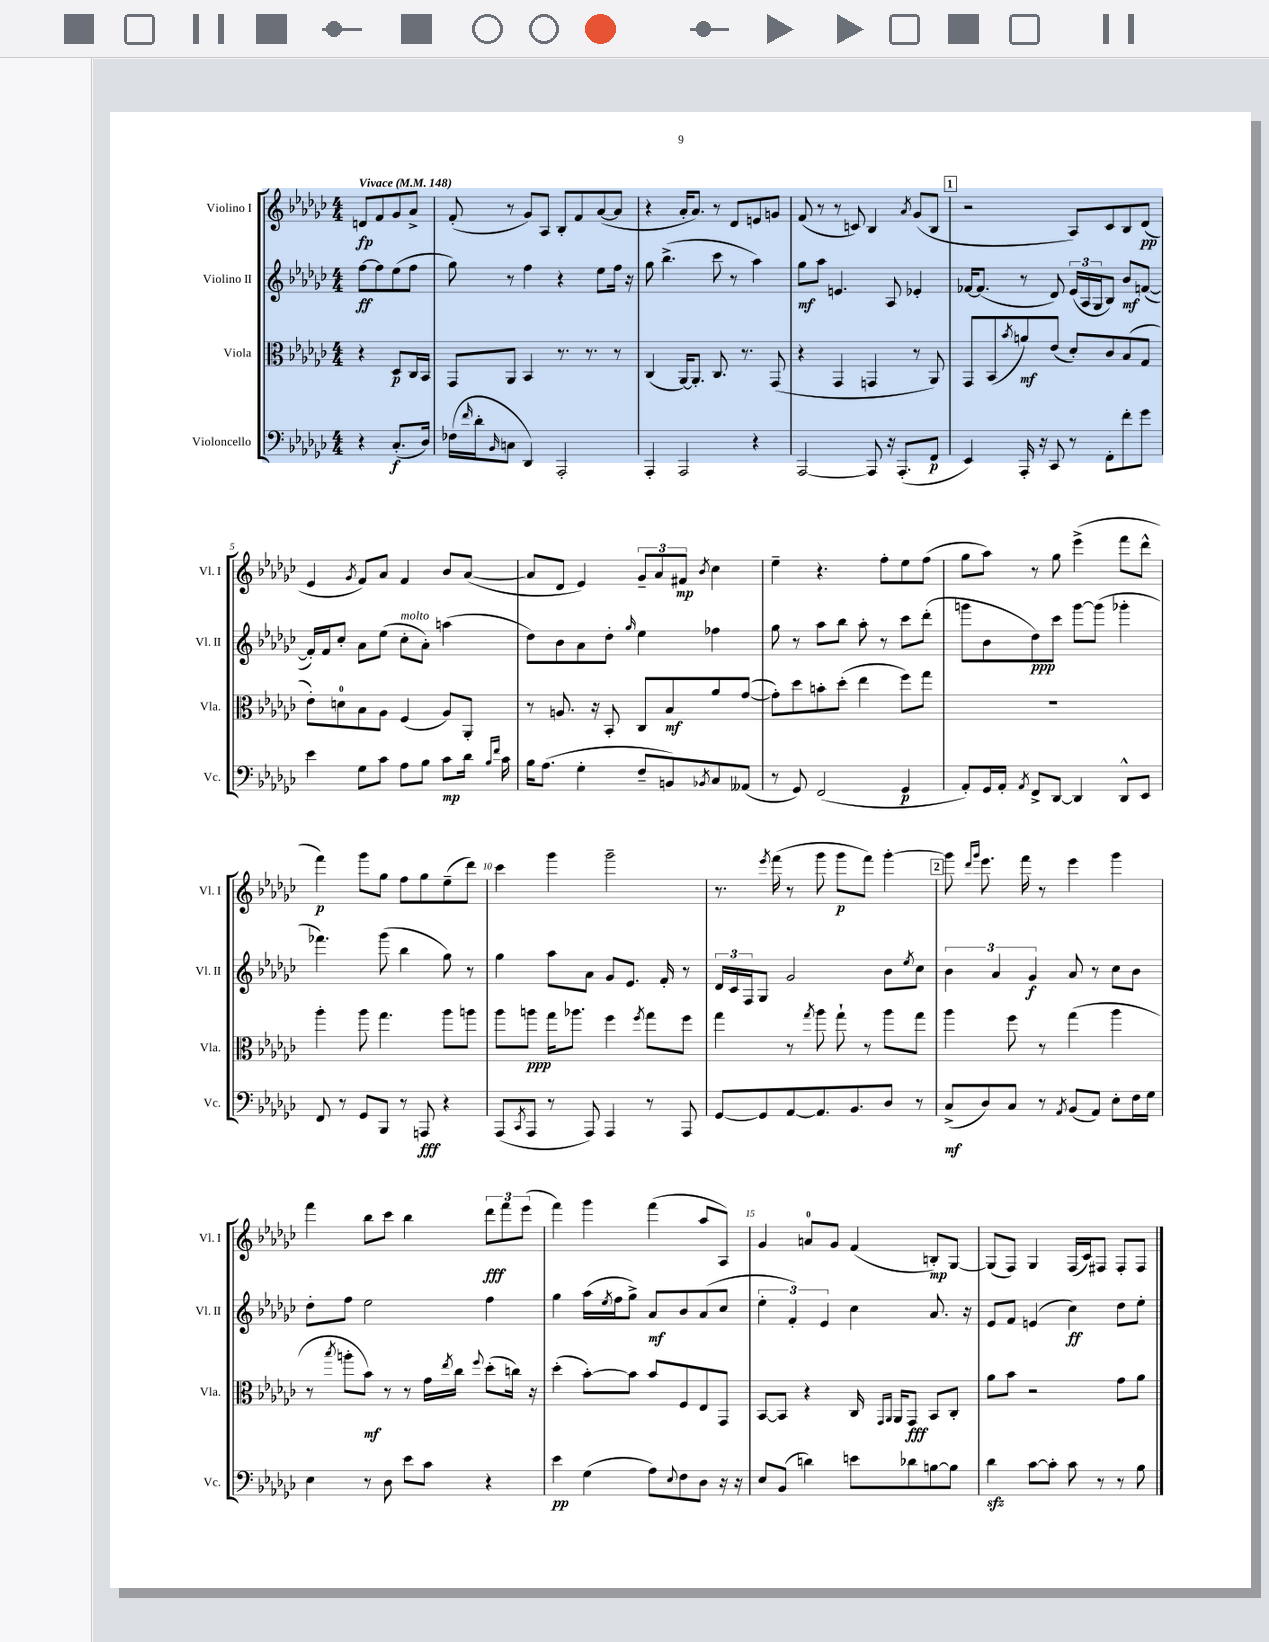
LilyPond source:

<<
\new StaffGroup <<
\new Staff = "s0" \with { instrumentName = "Violino I" shortInstrumentName = "Vl. I" } {
    \clef treble \key ges \major \numericTimeSignature \time 4/4 \partial 2 \tempo "Vivace" 4 = 148
    d'8\fp f'8 ges'8 aes'8-> |
    f'8-.( r8 ges'8) aes8 bes8-. f'8 aes'8~( aes'8 |
    r4 aes'16-. aes'8.) r8 des'8 e'8 g'8 |
    f'8( r8 r8 c'8) bes4 \acciaccatura { aes'8 } ges'8( bes8 |
    \mark \markup { \box "1" } r2 aes8) ces'8 bes8 des'8\pp( |
    ees'4 \acciaccatura { ges'8 } f'8) aes'8 f'4 bes'8 aes'8~( |
    aes'8 des'8 ees'4) \tuplet 3/2 { ges'8-- aes'8 fis'8\mp } \acciaccatura { bes'8 } ces''4 |
    ees''4-- r4. f''8-. ees''8 f''8( |
    ges''8 aes''8) r8 ges''8 ees'''4->( f'''8 des'''8-^ |
    f'''4\p) ges'''8 ges''8 f''8 ges''8 ees''8--( des'''8) |
    ces'''4 ges'''4 ges'''2-- |
    r8. \acciaccatura { ees'''8 } f'''16( r8 ges'''8 ges'''8\p f'''8) ges'''4~-. |
    \mark \markup { \box "2" } ges'''8 \grace { des'''16 ges'''16 } ees'''8. f'''16 r8 ees'''4 ges'''4 |
    f'''4 bes''8 ces'''8 bes''4 \tuplet 3/2 { des'''8\fff f'''8 ees'''8( } |
    f'''4) ges'''4 f'''4( aes''8 aes8) |
    ges'4 a'8-0 ges'8 f'4( b8-.\mp) ges8~ |
    ges8( f8) ges4 f16( ces'16) fis8 fis8-. fis8 \bar "|." |
}
\new Staff = "s1" \with { instrumentName = "Violino II" shortInstrumentName = "Vl. II" } {
    \clef treble \key ges \major \numericTimeSignature \time 4/4 \partial 2
    f''8~\ff f''8 ees''8( f''8 |
    ges''8) r8 f''4 r4 ees''8 f''16 r16 |
    ges''8 bes''4.->( ces'''8 r8 aes''4) |
    ges''8\mf aes''8 e'4. aes8 ees'4-. |
    \mark \markup { \box "1" } fes'16~ fes'8.( r8 des'8) \tuplet 3/2 { ees'16( aes16 ges16 } bes8) bes'8\mf f'8~( |
    f'16-.) f'16 ces''8-. aes'8 ees''8( ces''8-.^\markup { \italic "molto" } aes'8-.) a''4( |
    des''8) bes'8 aes'8 des''8-. \grace { ges''16 } ees''4 fes''4 |
    ges''8 r8 aes''8 bes''8 aes''8-. r8 ces'''8 des'''8-.( |
    g'''8 bes'8 des''8\ppp) ces'''8 g'''8~ g'''8( ges'''4-. |
    fes'''4.) ges'''8( bes''4 ges''8) r8 |
    ges''4 aes''8 aes'8 ges'8 ees'8. f'16-. r8 |
    \tuplet 3/2 { des'16 ces'16 f16 } ges8 ges'2 bes'8 \acciaccatura { ees''8 } ces''8 |
    \mark \markup { \box "2" } \tuplet 3/2 { bes'4 aes'4 ges'4\f } aes'8 r8 ces''8 bes'8 |
    des''8-. f''8 ees''2 f''4 |
    ges''4 aes''16( \acciaccatura { ees''8 } f''16 ges''8->) aes'8\mf bes'8 aes'8( ces''8 |
    \tuplet 3/2 { ees''4-. f'4-.) ees'4 } ces''4 aes'8. r16 |
    ees'8 f'8 e'4( ces''4\ff) des''8 ees''8-. \bar "|." |
}
\new Staff = "s2" \with { instrumentName = "Viola" shortInstrumentName = "Vla." } {
    \clef alto \key ges \major \numericTimeSignature \time 4/4 \partial 2
    r4 des8\p ces16 bes,16 |
    ges,8 aes,8 bes,4 r8. r8. r8 |
    ces4( aes,16~) aes,8.-. ces8. r8. ges,8( |
    r4 ges,4 g,4 r8 aes,8) |
    \mark \markup { \box "1" } ges,8 bes,8( \acciaccatura { bes'8 } a'8\mf) ees'8( des'8-.) ces'8 bes8( ges8 |
    ees'8-.) d'8-0 bes8 aes8 f4( aes8) aes,8-. |
    r8 a8. r16 bes,8-. ces8 bes8\mf aes'8 ges'8~( |
    ges'8-.) des''8 b'8-. des''8-.( ees''4 f''8) ges''8 |
    R1 |
    aes''4-. aes''8 ges''4. aes''8 a''8 |
    aes''8 a''8\ppp ges''16 aes''8. f''4 \acciaccatura { f''8 } ges''8 f''8 |
    ges''4 r8 \acciaccatura { ges''8 } aes''8 ges''8-! r8 aes''8 ges''8 |
    \mark \markup { \box "2" } aes''4 f''8 r8 ges''4( aes''4 |
    r8 \acciaccatura { bes''8 } a''8-. bes'8\mf) r8 r8 ges'16 \acciaccatura { ees''8 } ces''16 \appoggiatura { f''8 } des''8-.( c''16) r16 |
    des''4-.( bes'8~-.) bes'8 bes'8 f8 ees8 ges,8 |
    bes,8~ bes,8 r4 ces16 \grace { ges,16 aes,16 } aes,16 ges,8\fff bes,8 ces8-. |
    aes'8 bes'8 r2 ges'8 aes'8 \bar "|." |
}
\new Staff = "s3" \with { instrumentName = "Violoncello" shortInstrumentName = "Vc." } {
    \clef bass \key ges \major \numericTimeSignature \time 4/4 \partial 2
    r4 ces8.-.\f( des16) |
    fes16( \grace { f'16 } des'16-. \grace { bes,16 } c8 des,4) aes,,2-. |
    aes,,4-. aes,,2 r4 |
    aes,,2~ aes,,8 r16 aes,,8.-.( f,8\p |
    \mark \markup { \box "1" } ees,4) aes,,16-. r16 ces,8 r8 f,8-. f'8-. ges'8 |
    ees'4 ges8 ces'8 aes8 bes8 ces'8\mp des'16 \grace { bes16 f'16 } ces'16 |
    bes16 aes8.( ges4-. f8-- b,8) \acciaccatura { bes,8 } ces8 aeses,8( |
    r8 ges,8) f,2( ges,4\p |
    aes,8-.) ges,16 aes,16-. \acciaccatura { aes,8 } f,8-> des,8~ des,4 des,8-^ ees,8 |
    f,8 r8 ges,8 bes,,8 r8 a,,8\fff r4 |
    aes,,8( \acciaccatura { ces,8 } aes,,8 r8 aes,,8) aes,,4 r8 aes,,8 |
    ges,8~ ges,8 aes,8~ aes,8. bes,8. des8 r8 |
    \mark \markup { \box "2" } ces8->\mf( des8) ces8 r8 \acciaccatura { aes,8 } bes,8( aes,8) ees8-. f16 ges16 |
    ees4 r8 des8 ees'8 ces'8 r4 |
    ees'4\pp ges4( aes8) \appoggiatura { ees8 } f8 des8 r16 r16 |
    ees8 bes,8( d'4) e'8 des'8 b8~ b8 |
    des'4\sfz ces'8~ ces'8-. ces'8 r8 r8 bes8 \bar "|." |
}
>>
>>
\layout { \context { \Score \override BarNumber.break-visibility = ##(#f #t #t) barNumberVisibility = #(every-nth-bar-number-visible 5) } }
